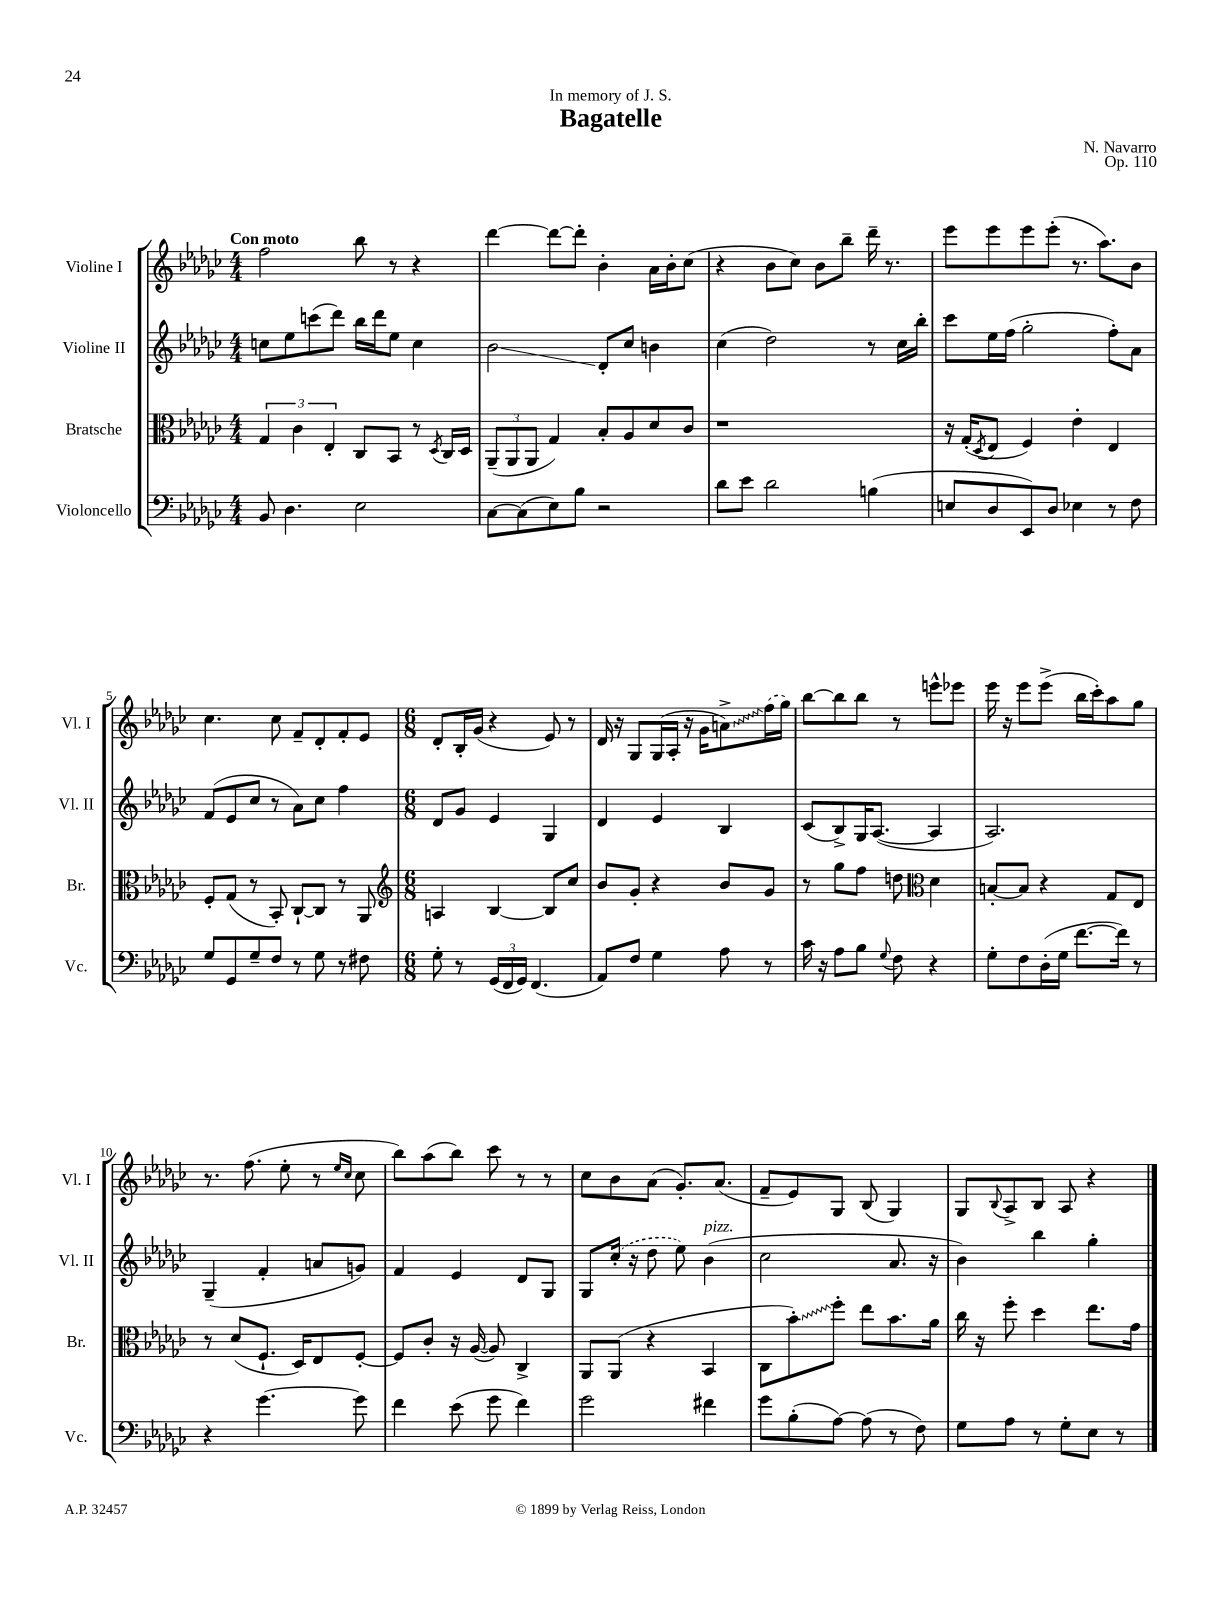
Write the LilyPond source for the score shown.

\header { title = "Bagatelle" composer = "N. Navarro" dedication = "In memory of J. S." opus = "Op. 110" }
<<
\new StaffGroup <<
\new Staff = "s0" \with { instrumentName = "Violine I" shortInstrumentName = "Vl. I" } {
    \clef treble \key ges \major \numericTimeSignature \time 4/4 \tempo "Con moto"
    f''2 bes''8 r8 r4 |
    des'''4~ des'''8~ des'''8-. bes'4-. aes'16 bes'16-. ces''8( |
    r4 bes'8 ces''8) bes'8 bes''8-- des'''16-- r8. |
    ees'''8 ees'''8 ees'''8 ees'''8-.( r8. aes''8.) bes'8 |
    ces''4. ces''8 f'8-- des'8-. f'8-. ees'8 |
    \numericTimeSignature \time 6/8 des'8-. bes16-. ges'16( r4 ees'8) r8 |
    des'16 r16 ges8 ges16( aes16-. r16 ges'16 \once \override Glissando.style = #'zigzag a'8->\glissando) \once \slurDashed f''16( ges''16) |
    bes''8~ bes''8 bes''8 r8 e'''8-^ ees'''8 |
    ees'''16 r16 ees'''8 ees'''8->( bes''16 ces'''16-.) aes''8 ges''8 |
    r8. f''8.( ees''8-. r8 \grace { ees''16 ces''16 } ces''8 |
    bes''8) aes''8( bes''8) ces'''8 r8 r8 |
    ces''8 bes'8 aes'8( ges'8.-.) aes'8.( |
    f'8-- ees'8) ges8 bes8( ges4) |
    ges8 \appoggiatura { bes8 } aes8-> bes8 aes8 r4 \bar "|." |
}
\new Staff = "s1" \with { instrumentName = "Violine II" shortInstrumentName = "Vl. II" } {
    \clef treble \key ges \major \numericTimeSignature \time 4/4
    c''8 ees''8 c'''8( des'''8) bes''16 des'''16 ees''8 c''4 |
    bes'2\glissando des'8-. ces''8 b'4 |
    ces''4( des''2) r8 ces''16 bes''16-. |
    ces'''8 ees''16 f''16( ges''2-. f''8-.) aes'8 |
    f'8( ees'8 ces''8 r8 aes'8) ces''8 f''4 |
    \numericTimeSignature \time 6/8 des'8 ges'8 ees'4 ges4 |
    des'4 ees'4 bes4 |
    ces'8( bes8->) ges16 aes8.~( aes4 |
    aes2.) |
    ges4--( f'4-. a'8 g'8) |
    f'4 ees'4 des'8 ges8 |
    ges8 \once \slurDashed ces''16-.( r16 des''8 ees''8) bes'4^\markup { \italic "pizz." }( |
    ces''2 aes'8. r16 |
    bes'4) bes''4 ges''4-. \bar "|." |
}
\new Staff = "s2" \with { instrumentName = "Bratsche" shortInstrumentName = "Br." } {
    \clef alto \key ges \major \numericTimeSignature \time 4/4
    \tuplet 3/2 { ges4 ces'4 ees4-. } ces8 bes,8 r8 \acciaccatura { des8 } ces16 des16 |
    \tuplet 3/2 { aes,8--( aes,8 aes,8 } ges4) bes8-. aes8 des'8 ces'8 |
    r1 |
    r16 ges16-.( \acciaccatura { des8 } ees8 f4) ees'4-. ees4 |
    f8-. ges8( r8 bes,8-.) ces8~-! ces8 r8 aes,8 |
    \numericTimeSignature \time 6/8 \clef treble a4 bes4~ bes8 ces''8 |
    bes'8 ges'8-. r4 bes'8 ges'8 |
    r8 ges''8 f''8 d''8 \clef alto des'4 |
    b8~-. b8 r4 ges8 ees8 |
    r8 des'8( f8.-! des16) ees8 f8~-. |
    f8 ces'8-. r16 aes16~( aes8) ces4-> |
    aes,8 aes,8( r4 bes,4 |
    ces8 \once \override Glissando.style = #'zigzag bes'8-.\glissando) f''8-. ees''8 bes'8. aes'16 |
    ces''16 r16 f''8-. des''4 ees''8. ges'16 \bar "|." |
}
\new Staff = "s3" \with { instrumentName = "Violoncello" shortInstrumentName = "Vc." } {
    \clef bass \key ges \major \numericTimeSignature \time 4/4
    bes,8 des4. ees2 |
    ces8~ ces8( ees8) bes8 r2 |
    des'8 ees'8 des'2 b4( |
    e8 des8 ees,8) des8 ees4 r8 f8 |
    ges8 ges,8 ges8-- f8 r8 ges8 r8 fis8 |
    \numericTimeSignature \time 6/8 ges8-. r8 \tuplet 3/2 { ges,16( f,16 ges,16) } f,4.( |
    aes,8) f8 ges4 aes8 r8 |
    ces'16 r16 aes8 bes8 \appoggiatura { ges8 } f8 r4 |
    ges8-. f8 des16-.( ges16 f'8.~ f'16) r8 |
    r4 ges'4.~ ges'8 |
    f'4 ees'8( ges'8 f'4) |
    ges'2 fis'4 |
    ges'8 bes8-.( aes8~) aes8( r8 f8) |
    ges8 aes8 r8 ges8-. ees8 r8 \bar "|." |
}
>>
>>
